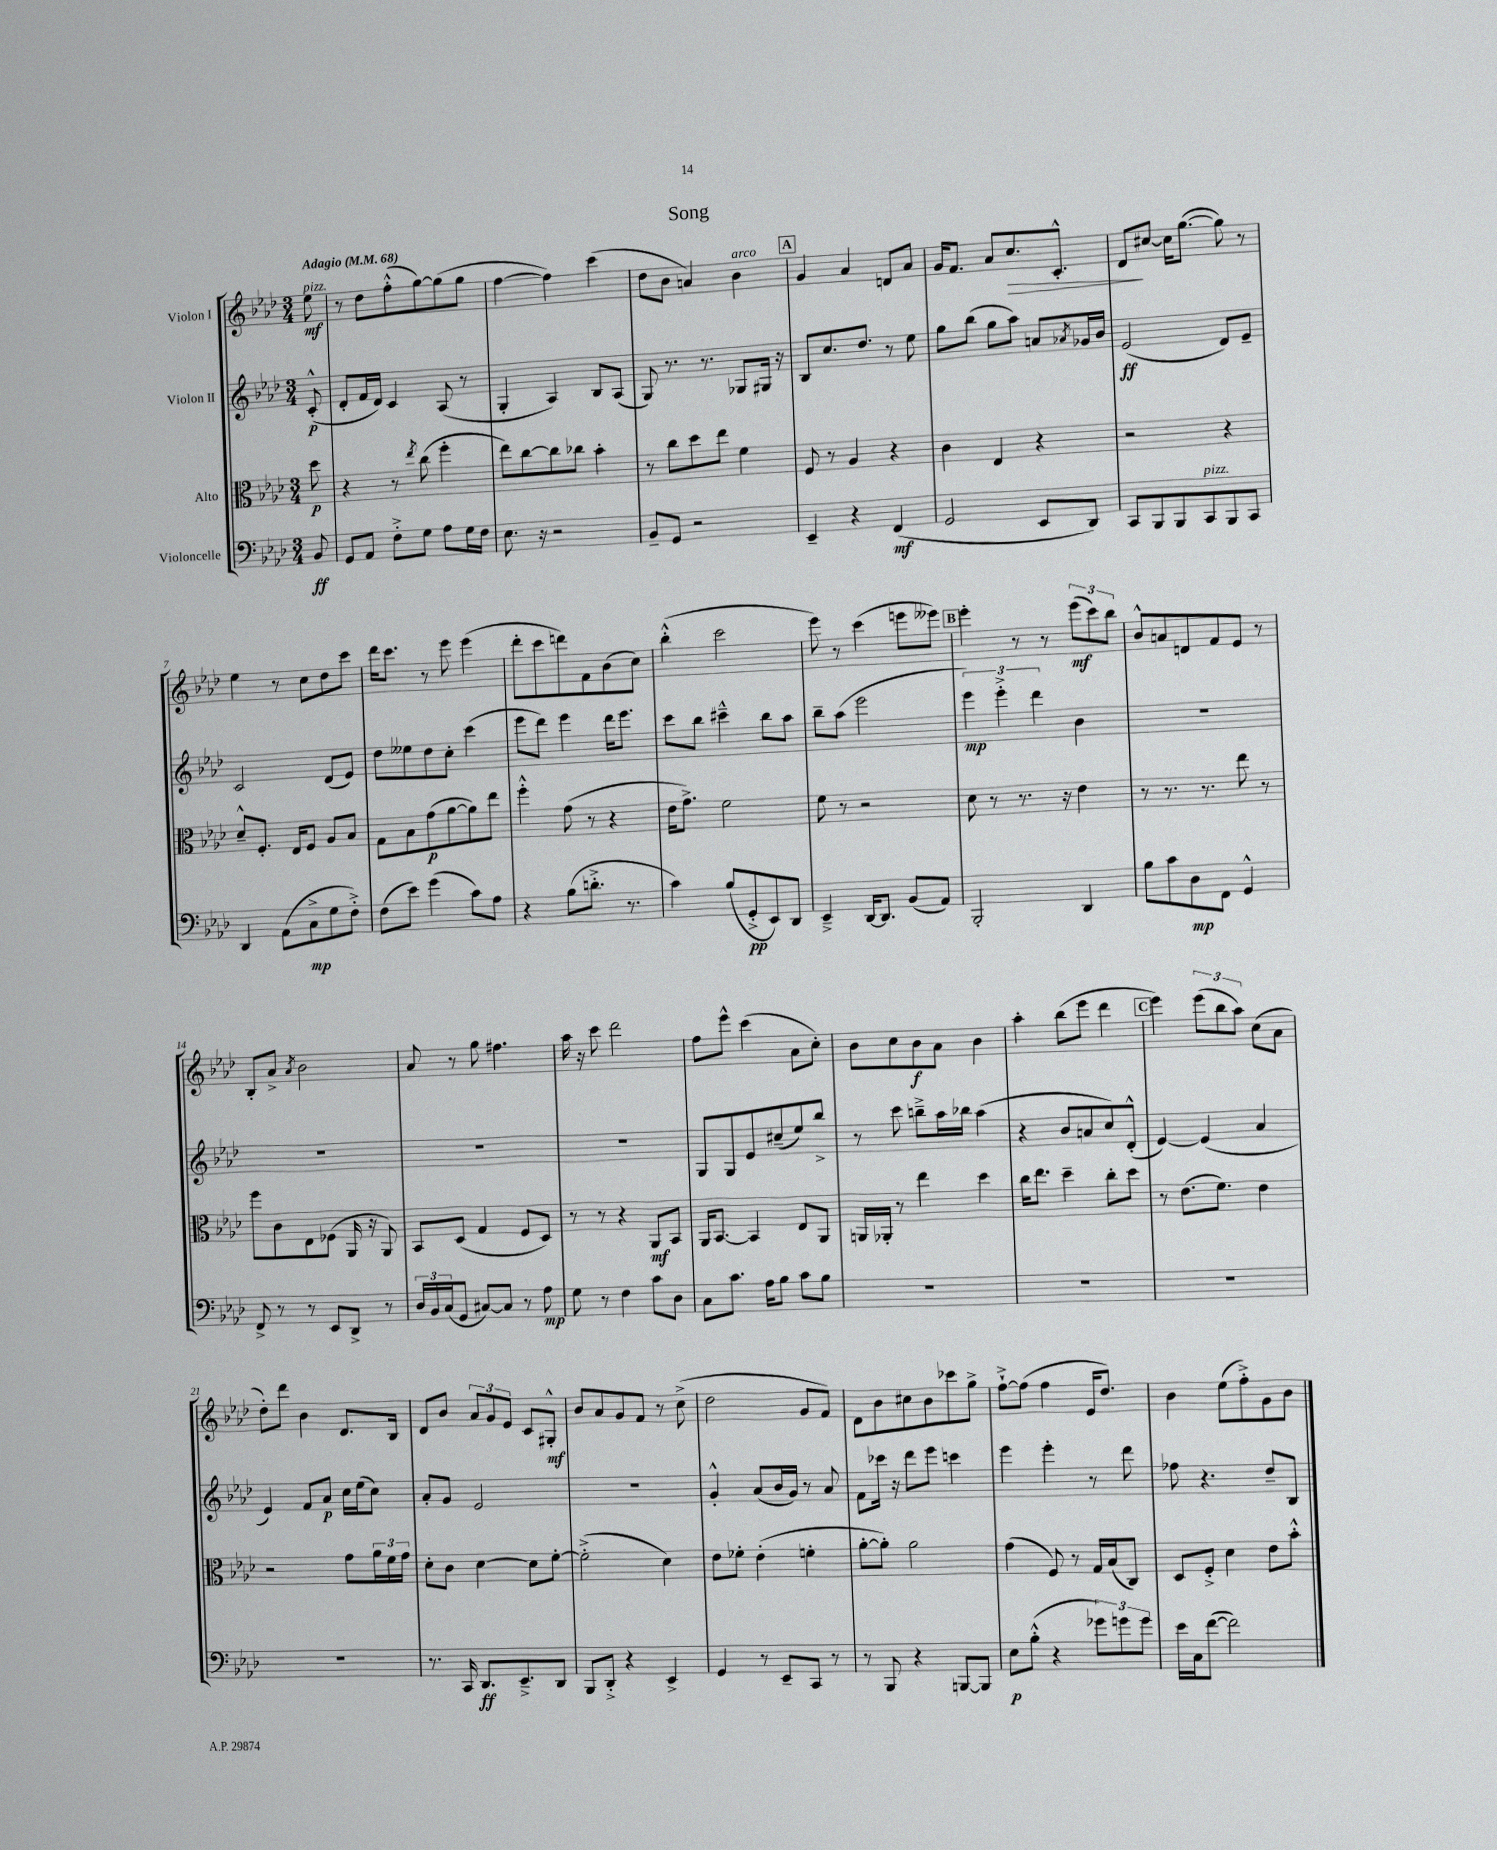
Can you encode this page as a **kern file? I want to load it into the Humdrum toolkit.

**kern	**dynam	**kern	**dynam	**kern	**dynam	**kern	**dynam
*part4	*part4	*part3	*part3	*part2	*part2	*part1	*part1
*staff4	*staff4	*staff3	*staff3	*staff2	*staff2	*staff1	*staff1
*I"Violoncelle	*	*I"Alto	*	*I"Violon II	*	*I"Violon I	*
*clefF4	*	*clefC3	*	*clefG2	*	*clefG2	*
*k[b-e-a-d-]	*	*k[b-e-a-d-]	*	*k[b-e-a-d-]	*	*k[b-e-a-d-]	*
*M3/4	*	*M3/4	*	*M3/4	*	*M3/4	*
*MM68	*	*MM68	*	*MM68	*	*MM68	*
=	=	=	=	=	=	=	=
!	!	!	!	!	!	!LO:TX:a:B:t=Adagio	!
!	!	!	!	!	!	!LO:TX:a:i:t=pizz.	!
8BB-/	ff	8dd-\	p	(8c'^^/	p	8ee-\	mf
=1	=1	=1	=1	=1	=1	=1	=1
8GG/L	.	4r	.	8d-'/L	.	8r	.
8AA-/J	.	.	.	16f/L	.	8dd-\L	.
.	.	.	.	16d-/JJ)	.	.	.
8F'^\L	.	8r	.	4c/	.	(8ff'^^\	.
.	.	8qee-/	.	.	.	.	.
8G\J	.	(8cc\	.	.	.	[8gg\)	.
8A-\L	.	4ff'\	.	(8A-/	.	(8gg\]	.
16G\L	.	.	.	8r	.	8gg\J	.
16F\JJ	.	.	.	.	.	.	.
=2	=2	=2	=2	=2	=2	=2	=2
8.E-\	.	8ee-\L)	.	4G'/	.	[4ff\	.
.	.	[8cc\	.	.	.	.	.
16r	.	.	.	.	.	.	.
2r	.	8cc\]	.	4A-/)	.	4ff\])	.
.	.	8cc-X\J	.	.	.	.	.
.	.	4b-'\	.	8B-/L	.	(4ccc\	.
.	.	.	.	(8A-/J	.	.	.
=3	=3	=3	=3	=3	=3	=3	=3
8BB-~/L	.	8r	.	8G/)	.	8dd-\L	.
8GG/J	.	8cc\L	.	8.r	.	8b-\J	.
2r	.	8dd-\	.	.	.	4an/)	.
.	.	.	.	8.r	.	.	.
.	.	8ee-\J	.	.	.	.	.
!	!	!	!	!	!	!LO:TX:a:i:t=arco	!
.	.	4f\	.	8G-X/L	.	4b-\	.
.	.	.	.	16G#X/Jk	.	.	.
.	.	.	.	16r	.	.	.
!!LO:REH:place=s1:t=A
=4	=4	=4	=4	=4	=4	=4	=4
4EE-~/	.	8F/	.	8B-/L	.	4g/	.
.	.	8r	.	8.cc/	.	.	.
4r	.	4A-/	.	.	.	4a-/	.
.	.	.	.	8.dd-/J	.	.	.
(4FF/	mf	4r	.	8r	.	8dn/L	.
.	.	.	.	8ee-\	.	8a-/J	.
=5	=5	=5	=5	=5	=5	=5	=5
2GG/	.	4c\	.	8gg\L	.	16g/KL	.
.	.	.	.	.	.	8.f/J	.
.	.	.	.	(8bb-\J	.	.	.
.	.	4E-/	.	8gg\L	.	8a-/L	.
!	!	!	!	!	!	!	!LO:HP:b
.	.	.	.	8aa-\J)	.	8.cc/	>
8EE-/L	.	4r	.	8an/L	.	.	.
.	.	.	.	.	.	8.c'^^/J	.
.	.	.	.	8qa-X/	.	.	.
8DD-/J)	.	.	.	16g-X/L	.	.	.
.	.	.	.	16b-/JJ	.	.	.
=6	=6	=6	=6	=6	=6	=6	=6
8CC/L	.	2r	.	(2e-/	ff	8d-/L	.
8BBB-/	.	.	.	.	.	[8cc#X/J	]
8BBB-/	.	.	.	.	.	16cc#\KL]	.
.	.	.	.	.	.	([8.gg\J	.
!LO:TX:a:i:t=pizz.	!	!	!	!	!	!	!
8CC/	.	.	.	.	.	.	.
8BBB-/	.	4r	.	8d-/L)	.	8gg\])	.
8CC/J	.	.	.	8e-~/J	.	8r	.
!!LO:LB:g=z
=7	=7	=7	=7	=7	=7	=7	=7
4DD-/	.	8d-~^^/L	.	2c/	.	4ee-\	.
.	.	8.F'/J	.	.	.	.	.
(8AA-\L	.	.	.	.	.	8r	.
.	.	16E-/KL	.	.	.	.	.
8C^\	mp	8F/J	.	.	.	8cc\L	.
8G\	.	8A-/L	.	(8d-/L	.	8dd-\	.
8F'^\J)	.	8B-/J	.	8e-/J)	.	8ccc\J	.
=8	=8	=8	=8	=8	=8	=8	=8
(8F\L	.	8G\L	.	8dd-\L	.	16ddd-\KL	.
.	.	.	.	.	.	8.ccc\J	.
8e-\J)	.	8B-\	.	8ee--X\	.	.	.
(4g\	.	(8g\	p	8dd-\	.	8r	.
.	.	[8a-\	.	8cc'\J	.	8eee-\	.
8c\L)	.	8a-\])	.	(4ccc\	.	(4eee-\	.
8A-\J	.	8ee-\J	.	.	.	.	.
=9	=9	=9	=9	=9	=9	=9	=9
4r	.	4ff'^^\	.	8eee-\L	.	8ddd-'\L	.
.	.	.	.	8ddd-\J)	.	8ccc\	.
(8B-\L	.	(8g\	.	4eee-\	.	8dddn\)	.
8.dn'^\J	.	8r	.	.	.	8f\	.
.	.	4r	.	16ddd-\KL	.	(8b-\	.
8.r	.	.	.	8.eee-\J	.	.	.
.	.	.	.	.	.	8cc\J)	.
=10	=10	=10	=10	=10	=10	=10	=10
4c\)	.	16e-\KL	.	8ccc\L	.	(4bb-'^^\	.
.	.	8.g^\J)	.	.	.	.	.
.	.	.	.	8bb-\J	.	.	.
(8B-/L	.	2f\	.	4ccc#X~^^\	.	2ccc\	.
8GG'^/	pp	.	.	.	.	.	.
8EE-/)	.	.	.	8bb-\L	.	.	.
8DD-/J	.	.	.	8aa-\J	.	.	.
=11	=11	=11	=11	=11	=11	=11	=11
4EE-~^/	.	8f\	.	8bb-~\L	.	8eee-\)	.
.	.	8r	.	(8aa-\J	.	8r	.
[16DD-/KL	.	2r	.	2eee-\	.	(4ccc\	.
8.DD-/J]	.	.	.	.	.	.	.
(8BB-/L	.	.	.	.	.	8eeen\L	.
8AA-/J)	.	.	.	.	.	8eee--X\J)	.
!!LO:REH:place=s1:t=B
=12	=12	=12	=12	=12	=12	=12	=12
2BBB-'/	.	8d-\	.	6eee-\)	mp	4eee-'\	.
.	.	8r	.	.	.	.	.
.	.	.	.	6eee-'^\	.	.	.
.	.	8.r	.	.	.	8r	.
.	.	.	.	6ddd-\	.	.	.
.	.	.	.	.	.	8r	.
.	.	16r	.	.	.	.	.
4DD-/	.	4e-\	.	4b-\	.	(12eee-\L	mf
.	.	.	.	.	.	12ccc\)	.
.	.	.	.	.	.	12bb-\J	.
=13	=13	=13	=13	=13	=13	=13	=13
8B-\L	.	8r	.	2.r	.	8b-^^/L	.
8c\	.	8.r	.	.	.	8an/	.
8D-\	mp	.	.	.	.	8dn/	.
.	.	8.r	.	.	.	.	.
8FF\J	.	.	.	.	.	8f/	.
4GG^^/	.	8ee-\	.	.	.	8e-/J	.
.	.	8r	.	.	.	8r	.
!!LO:LB:g=z
=14	=14	=14	=14	=14	=14	=14	=14
8FF^/	.	8ff\L	.	2.r	.	8B-'/L	.
8r	.	8c\	.	.	.	8a-^/J	.
.	.	.	.	.	.	8qa-/	.
8r	.	8E-\	.	.	.	2b-\	.
8EE-/L	.	(8F-X\J	.	.	.	.	.
8DD-^/J	.	16AA-/	.	.	.	.	.
.	.	16r	.	.	.	.	.
8r	.	8AA-/)	.	.	.	.	.
=15	=15	=15	=15	=15	=15	=15	=15
24D-/LL	.	8BB-/L	.	2.r	.	8a-/	.
24BB-/	.	.	.	.	.	.	.
(24C/J	.	.	.	.	.	.	.
8GG/J	.	(8D-/J	.	.	.	8r	.
[8C#X/L)	.	4G/	.	.	.	8gg\	.
8C#/J]	.	.	.	.	.	4.ff#X\	.
8r	.	8F/L	.	.	.	.	.
8A-\	mp	8D-/J)	.	.	.	.	.
=16	=16	=16	=16	=16	=16	=16	=16
8G\	.	8r	.	2.r	.	16aa-\	.
.	.	.	.	.	.	16r	.
8r	.	8r	.	.	.	8ccc\	.
4F\	.	4r	.	.	.	2ddd-\	.
8c\L	.	8AA-/L	mf	.	.	.	.
8D-\J	.	8BB-/J	.	.	.	.	.
=17	=17	=17	=17	=17	=17	=17	=17
8C\L	.	16AA-/KL	.	8G/L	.	8ff\L	.
.	.	[8.BB-/J	.	.	.	.	.
8.c\J	.	.	.	8G/	.	8eee-^^\J	.
.	.	4BB-/]	.	8e-/	.	(4ccc\	.
16A-\KL	.	.	.	.	.	.	.
8B-\J	.	.	.	(8cc#X~/	.	.	.
8c\L	.	8E-/L	.	8ee-/)	.	8a-\L	.
8B-\J	.	8AA-/J	.	8bb-^/J	.	8cc'\J)	.
=18	=18	=18	=18	=18	=18	=18	=18
2.r	.	16AAn/LL	.	8r	.	8b-\L	.
.	.	16AA-X'/JJ	.	.	.	.	.
.	.	8r	.	8ccc\	.	8cc\	.
.	.	4ee-\	.	8bbn~^\L	.	8b-\	f
.	.	.	.	16aa-\L	.	8a-\J	.
.	.	.	.	16bb-X\JJ	.	.	.
.	.	4dd-\	.	(4aa-\	.	4b-\	.
=19	=19	=19	=19	=19	=19	=19	=19
2.r	.	16cc\KL	.	4r	.	4aa-'\	.
.	.	8.ee-\J	.	.	.	.	.
.	.	4dd-~\	.	8b-/L	.	(8bb-\L	.
.	.	.	.	8an/	.	8eee-\J	.
.	.	8cc'\L	.	8cc/)	.	4ddd-\	.
.	.	8dd-\J	.	(8d-'^^/J	.	.	.
!!LO:REH:place=s1:t=C
=20	=20	=20	=20	=20	=20	=20	=20
2.r	.	8r	.	[4e-/)	.	4eee-\)	.
.	.	(8.e-\L	.	.	.	.	.
.	.	.	.	(4e-/]	.	(12eee-\L	.
.	.	8.f\J)	.	.	.	.	.
.	.	.	.	.	.	12bb-\	.
.	.	.	.	.	.	12aa-\J)	.
.	.	4e-\	.	4a-/	.	(8cc\L	.
.	.	.	.	.	.	8a-\J	.
!!LO:LB:g=z
=21	=21	=21	=21	=21	=21	=21	=21
2.r	.	2r	.	4e-/)	.	8dd-'\L)	.
.	.	.	.	.	.	8ddd-\J	.
.	.	.	.	8f/L	.	4b-\	.
.	.	.	.	8a-/J	p	.	.
.	.	8g\L	.	16cc\LL	.	8.d-/L	.
.	.	.	.	(16ee-\J	.	.	.
.	.	24a-\L	.	8cc\J)	.	.	.
.	.	24f\	.	.	.	.	.
.	.	.	.	.	.	16B-/Jk	.
.	.	24g\JJ	.	.	.	.	.
=22	=22	=22	=22	=22	=22	=22	=22
8.r	.	8d-'\L	.	8a-'/L	.	8d-/L	.
.	.	8c\J	.	8g/J	.	8b-/J	.
16CC/	.	.	.	.	.	.	.
8.DD-/L	ff	[4d-\	.	2e-/	.	12a-/L	.
.	.	.	.	.	.	12g/	.
.	.	.	.	.	.	12e-/J	.
8.EE-~^/	.	.	.	.	.	.	.
.	.	8d-\L]	.	.	.	8c/L	.
8DD-/J	.	[8f'\J	.	.	.	8G#X'^^/J	mf
=23	=23	=23	=23	=23	=23	=23	=23
8BBB-/L	.	(2f'^\]	.	2.r	.	8b-/L	.
8DD-'^/J	.	.	.	.	.	8a-/	.
4r	.	.	.	.	.	8g/	.
.	.	.	.	.	.	8f/J	.
4EE-^/	.	4d-\)	.	.	.	8r	.
.	.	.	.	.	.	(8cc^\	.
=24	=24	=24	=24	=24	=24	=24	=24
4GG/	.	8e-\L	.	4g'^^/	.	2dd-\	.
.	.	8f-X'\J	.	.	.	.	.
8r	.	(4e-'\	.	(8a-/L	.	.	.
8EE-~/L	.	.	.	16b-/L	.	.	.
.	.	.	.	16g/JJ)	.	.	.
8CC/J	.	4fn'\	.	8r	.	8g/L	.
8r	.	.	.	8a-/	.	8f/J)	.
=25	=25	=25	=25	=25	=25	=25	=25
8r	.	[8a-'\L	.	8f\L	.	8d-\L	.
8BBB-/	.	8a-'\J])	.	16ccc-X\Jk	.	8b-\	.
.	.	.	.	16r	.	.	.
4r	.	2a-\	.	8ddd-\L	.	8cc#X\	.
.	.	.	.	8eee-\J	.	8b-\	.
[8BBBn/L	.	.	.	4cccn\	.	8ccc-X\	.
8BBB/J]	.	.	.	.	.	8gg^\J	.
=26	=26	=26	=26	=26	=26	=26	=26
8E-\L	p	(4g\	.	4eee-\	.	[8ff`^\L	.
(8B-'^^\J	.	.	.	.	.	(8ff\J]	.
4r	.	8F/)	.	4eee-'\	.	4ff\	.
.	.	8r	.	.	.	.	.
12g-X\L)	.	16G/LL	.	8r	.	16e-/KL	.
.	.	(16B-/J	.	.	.	8.dd-/J)	.
12gn\	.	.	.	.	.	.	.
.	.	8C/J)	.	8ddd-\	.	.	.
12g\J	.	.	.	.	.	.	.
=27	=27	=27	=27	=27	=27	=27	=27
16e-\LL	.	8D-/L	.	8ff-X\	.	4b-\	.
16C\J	.	.	.	.	.	.	.
([8f\J	.	8F'^/J	.	4.r	.	.	.
2f\])	.	4d-\	.	.	.	(8ee-\L	.
.	.	.	.	.	.	8ff'^\)	.
.	.	8e-\L	.	8dd-~/L	.	8g\	.
.	.	8b-'^^\J	.	8B-/J	.	8b-\J	.
==	==	==	==	==	==	==	==
*-	*-	*-	*-	*-	*-	*-	*-
